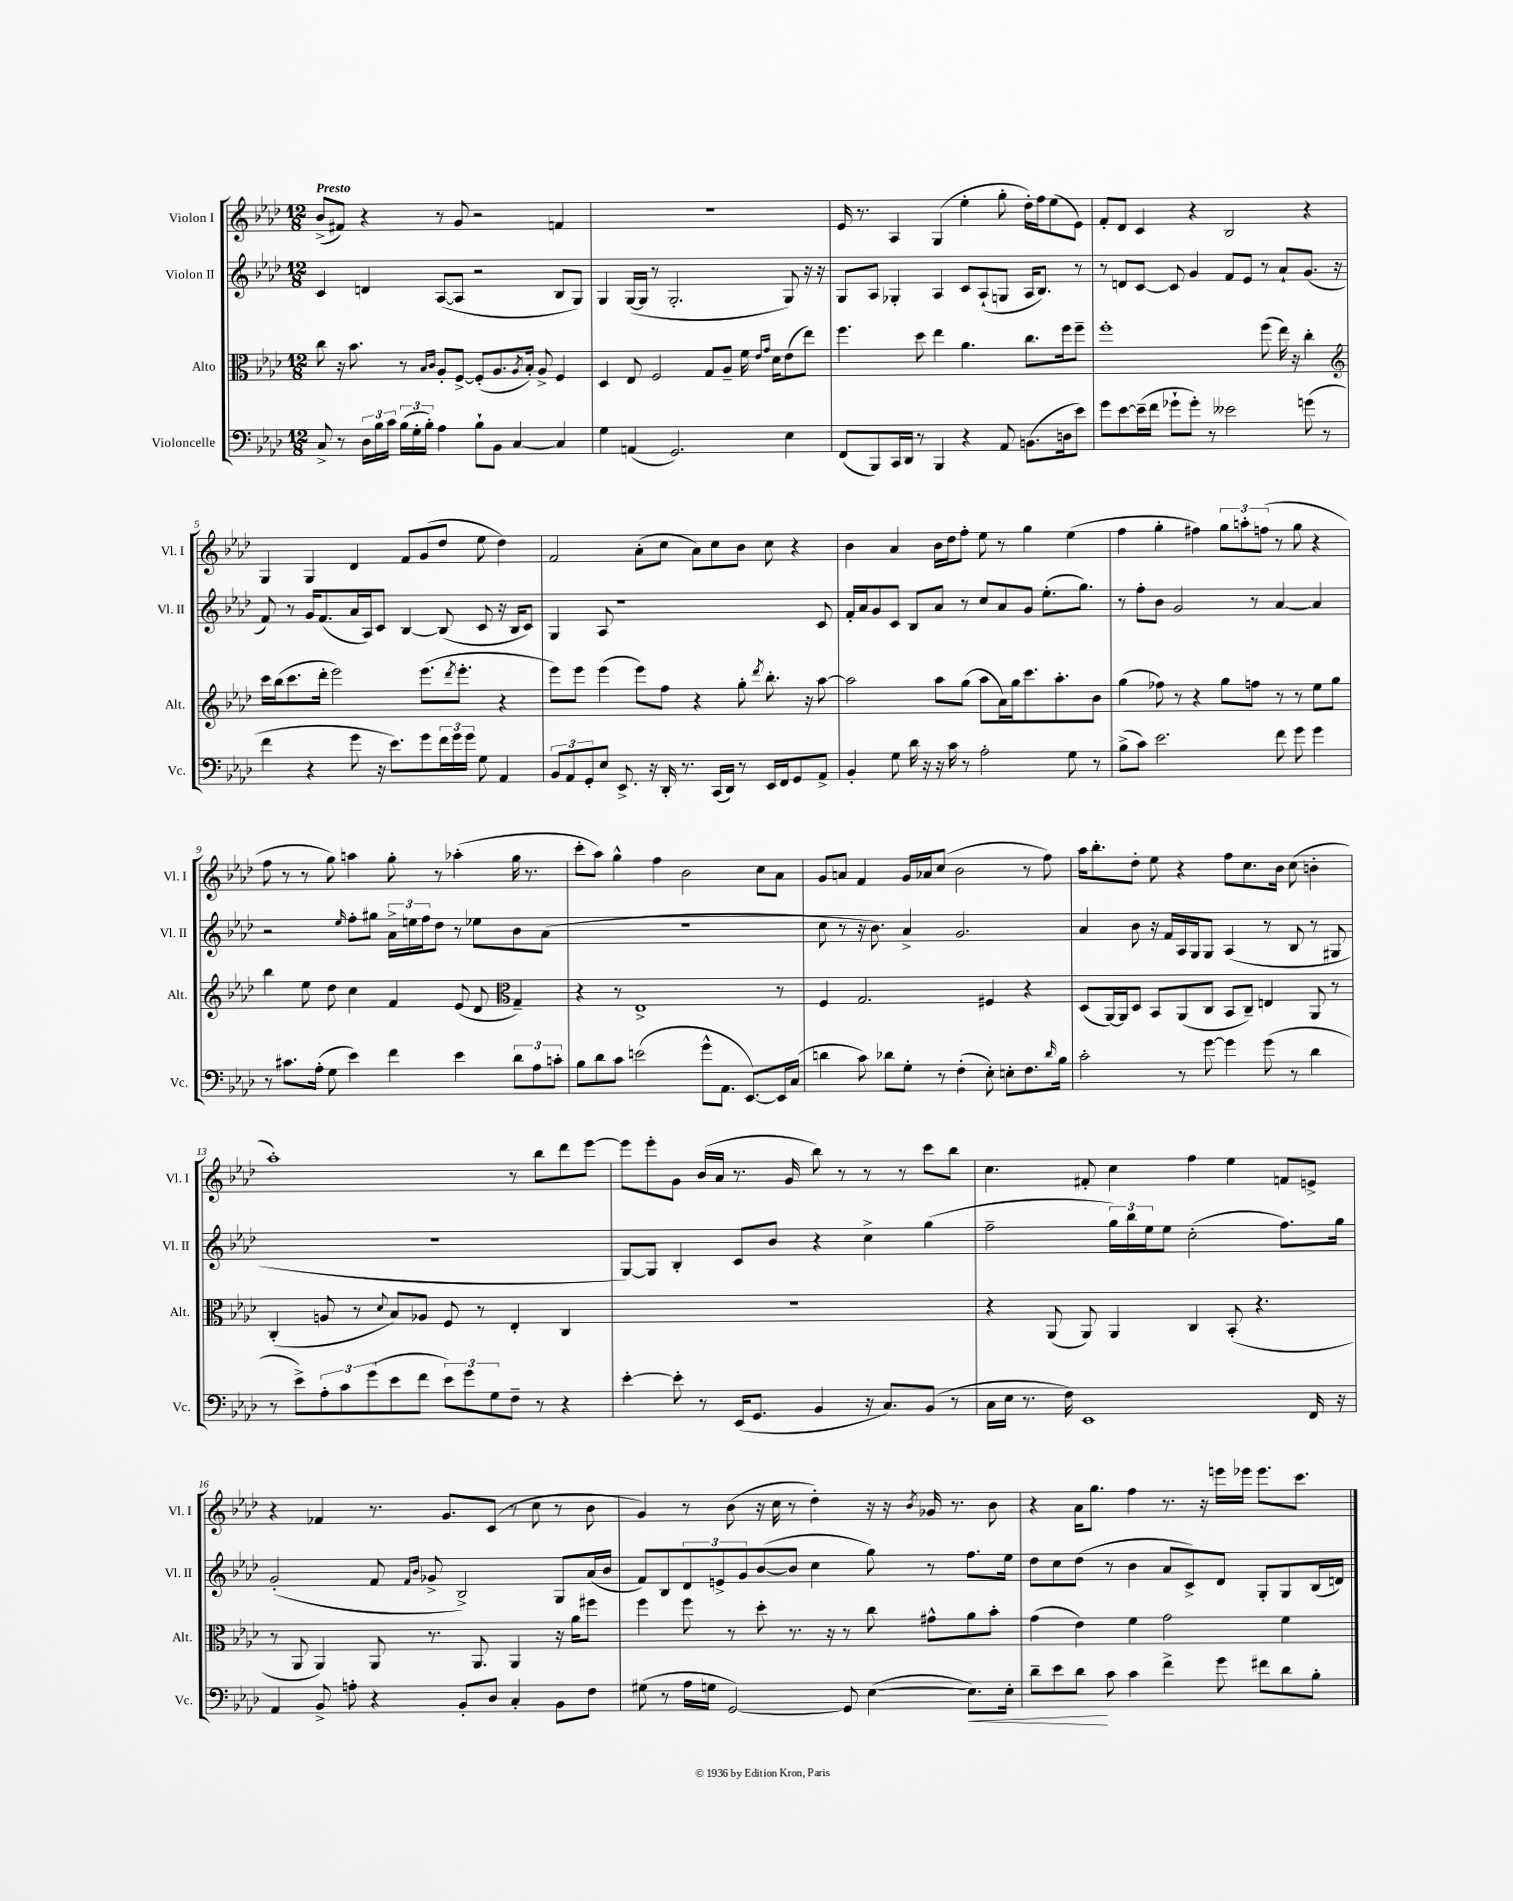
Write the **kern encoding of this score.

**kern	**dynam	**kern	**kern	**kern
*part4	*part4	*part3	*part2	*part1
*staff4	*staff4	*staff3	*staff2	*staff1
*I"Violoncelle	*	*I"Alto	*I"Violon II	*I"Violon I
*I'Vc.	*	*I'Alt.	*I'Vl. II	*I'Vl. I
*clefF4	*	*clefC3	*clefG2	*clefG2
*k[b-e-a-d-]	*	*k[b-e-a-d-]	*k[b-e-a-d-]	*k[b-e-a-d-]
*M12/8	*	*M12/8	*M12/8	*M12/8
=1	=1	=1	=1	=1
!	!	!	!	!LO:TX:a:B:t=Presto
8C^/	.	8cc\	4c/	(8b-^/L
8r	.	16r	.	8f#X/J)
.	.	8.b-\	.	.
24D-\LL	.	.	4dn/	4r
24B-\	.	.	.	.
24c\JJ	.	.	.	.
(24B-\LL	.	8r	.	.
24G'\	.	.	.	.
24B-'\JJ)	.	.	.	.
.	.	16qqB-/LL	.	.
.	.	16qqc/JJ	.	.
4A-\	.	8A-'/L	([8A-/L	8r
.	.	[8F^/J	8A-/J]	8g/
8B-`\L	.	(8F'/L]	2r	2r
8BB-\J	.	8.A-/	.	.
[4C/	.	.	.	.
.	.	8qA-/	.	.
.	.	16B-'/Jk)	.	.
.	.	8A-^/	.	.
4C/]	.	4F/	8B-/L	4fn/
.	.	.	8G/J)	.
=2	=2	=2	=2	=2
4G\	.	4D-/	4G/	1.r
(4AAn/	.	8E-/	([16G/LL	.
.	.	.	16G/JJ]	.
.	.	2F/	8r	.
2.GG/)	.	.	2.G'/	.
.	.	8G/L	.	.
.	.	8A-~/J	.	.
.	.	16f\	.	.
.	.	16qqe-/LL	.	.
.	.	16qqg/JJ	.	.
.	.	16d-\KL	.	.
4E-\	.	(8e-\	8G/)	.
.	.	8ee-\J)	16r	.
.	.	.	16r	.
=3	=3	=3	=3	=3
(8FF/L	.	4.ff\	8G/L	16e-/
.	.	.	.	8.r
8BBB-/)	.	.	8A-/J	.
16CC/L	.	.	4G-X'/	4A-/
16DD-/JJ	.	.	.	.
8r	.	8dd-\	.	.
4BBB-/	.	4ee-\	4A-/	(4G/
4r	.	4.a-\	8c/L	4ee-'\
.	.	.	(8A-`/	.
8AA-/	.	.	8Gn/J	8gg'\
(8.BBn\L	.	8.cc\L	16A-/KL	16dd-'\LL)
.	.	.	8.B-/J)	16ff\J
.	.	.	.	(8ee-\
16Dn\k	.	16ff\k	.	.
8e-\J)	.	8ff~\J	8r	8e-\J)
=4	=4	=4	=4	=4
8g\L	.	1ff'	8r	8f'/L
[8e-\	.	.	8dn/L	8d-/J
(16e-~\L]	.	.	[8c/J	4c/
16f\JJ	.	.	.	.
8g-X`\L	.	.	8c/]	.
8g-'\J)	.	.	4g/	4r
8r	.	.	.	.
2e--X\	.	.	8f/L	2B-/
.	.	.	8e-/J	.
.	.	(8ff\	8r	.
.	.	16ee-\)	8a-`/L	.
.	.	16r	.	.
(8gn\	.	4cc'\	(8.g/J	4r
8r	.	.	.	.
.	.	.	16r	.
!!LO:LB:g=z
=5	=5	=5	=5	=5
*	*	*clefG2	*	*
4f\	.	16ccc\LL	8f/)	4G/
.	.	(16bb-\J	.	.
.	.	8.ccc\	8r	.
4r	.	.	16g/KL	4G/
.	.	16ddd-'\Jk	(8.f/	.
.	.	2eee-\)	.	.
8g\	.	.	16a-/L	4d-/
.	.	.	16A-/J)	.
16r	.	.	8c/J	.
8.e-\L)	.	.	.	.
.	.	.	[4B-/	8f/L
8g\	.	(8.eee-\L	.	(8g/
24f\L	.	.	(8B-/]	8dd-/J
24g\	.	.	.	.
.	.	8qddd-/	.	.
.	.	8.eee-'\J	.	.
24g\JJ	.	.	.	.
8G\	.	.	8c/	8ee-\
4AA-/	.	4r	16r	4dd-\)
.	.	.	16B-/KL	.
.	.	.	8c/J)	.
=6	=6	=6	=6	=6
12BB-/L	.	8eee-\L)	4G/	2f/
12AA-/	.	.	.	.
.	.	8eee-\J	.	.
12GG'/	.	.	.	.
8E-/J	.	(4eee-\	8A-/	.
8.EE-^/	.	.	1r	.
.	.	8eee-\L)	.	(8a-'\L
16r	.	.	.	.
16DD-'/	.	8ff\J	.	8cc\J
8.r	.	.	.	.
.	.	4r	.	8a-\L)
(16CC/LL	.	.	.	8cc\
16DD-/JJ)	.	.	.	.
8r	.	8gg'\	.	8b-\J
.	.	8qddd-/	.	.
16EE-/LL	.	8.bb-'\	.	8cc\
16FF/J	.	.	.	.
8GG/	.	.	.	4r
.	.	16r	.	.
8AA-^/J	.	[8aa-\	8c/	.
=7	=7	=7	=7	=7
4BB-'/	.	2aa-\]	16f'/LL	4b-\
.	.	.	16a-/J	.
.	.	.	8g/	.
8G\	.	.	8c/J	4a-/
16d-\	.	.	8B-/L	.
16r	.	.	.	.
16r	.	8aa-\L	8a-/J	16b-\LL
16c\	.	.	.	16dd-\J
8r	.	(8gg\J	8r	8ff'\J
2A-'\	.	8aa-\L	8cc/L	8ee-\
.	.	16a-\L)	8a-/	8r
.	.	16gg\J	.	.
.	.	8.ccc\	8g/J	4gg\
.	.	.	(8.ee-'\L	.
.	.	8.aa-'\	.	.
8G\	.	.	.	(4ee-\
.	.	.	8.gg\J)	.
8r	.	8b-\J	.	.
=8	=8	=8	=8	=8
(8B-^\L	.	(4gg\	8r	4ff\
8c\J)	.	.	8ff'\L	.
2.e-\	.	8ff-X\)	8b-\J	4gg'\
.	.	8r	2g/	.
.	.	4r	.	4ff#X\)
.	.	8gg\L	.	12gg\L
.	.	.	.	12aan'\
.	.	8ffn\J	8r	.
.	.	.	.	(12ffn\J
8f\	.	8r	[4a-/	8r
8g\	.	8r	.	8gg\
4g\	.	8ee-\L	4a-/]	4r
.	.	8gg\J	.	.
!!LO:LB:g=z
=9	=9	=9	=9	=9
8r	.	4bb-\	2r	8ff\
8.c#X\L	.	.	.	8r
.	.	8ee-\	.	8r
(16A-'\Jk	.	.	.	.
8G\	.	8dd-\	.	8gg\)
.	.	.	16qqee-/	.
4e-\)	.	4cc\	8ff'\L	4aan\
.	.	.	8gg#X\J	.
4f\	.	4f/	24a-^\LL	8gg'\
.	.	.	24een\	.
.	.	.	24ff\J	.
.	.	.	8dd-\J	8r
4e-\	.	(8e-/	8r	(4aa-X'\
.	.	8d-/	8ee-X\L	.
*	*	*clefC3	*	*
12d-\L	.	4G~/)	8b-\	16gg\
.	.	.	.	8.r
12A-\	.	.	.	.
.	.	.	(8a-\J	.
12cn'\J	.	.	.	.
=10	=10	=10	=10	=10
8B-\L	.	4r	1.r	8ccc'\L
8d-\	.	.	.	8aa-\J)
8c\J	.	8r	.	4gg^^\
(2en\	.	1E-^	.	.
.	.	.	.	4ff\
.	.	.	.	2b-\
8g^^\L	.	.	.	.
8.AA-\J	.	.	.	.
[8.EE-/L)	.	.	.	.
.	.	.	.	8cc\L
16EE-/L]	.	8r	.	8a-\J
(16C/JJ	.	.	.	.
=11	=11	=11	=11	=11
4dn\	.	4F/	8cc\	8g/L
.	.	.	8r	8an/J
8c\)	.	2.G/	16r	4f/
.	.	.	8.b-\)	.
8d-X\L	.	.	.	.
8G'\J	.	.	4a-^/	16g/LL
.	.	.	.	16a-X/J
8r	.	.	.	(8cc/J
(4F'\	.	.	2.g/	2b-\
8E-'\)	.	4F#X/	.	.
8En'\L	.	.	.	.
8.F\	.	4r	.	8r
.	.	.	.	8ff\)
16qqd-/	.	.	.	.
16B-\Jk	.	.	.	.
=12	=12	=12	=12	=12
2c'\	.	(8D-/L	4a-/	16aa-\KL
.	.	.	.	8.bb-'\
.	.	[16AA-/L)	.	.
.	.	16AA-/J]	.	.
.	.	8D-/J	8b-\	8dd-'\J
.	.	8BB-/L	16r	8ee-\
.	.	.	16f/LL	.
8r	.	(8AA-/	16A-/	4r
.	.	.	16G/J	.
[8g\	.	8C/J	8G/J	.
4g\]	.	8BB-/L	(4A-/	8ff\L
.	.	8C~/J)	.	8.cc\
(8g\	.	4En/	8r	.
.	.	.	.	16b-\Jk
8r	.	.	8B-/	(8cc\
4d-\	.	8AA-/	8r	4bn'\
.	.	8r	8G#X/	.
!!LO:LB:g=z
=13	=13	=13	=13	=13
8r	.	(4C'/	1.r	1aa-')
8e-^\L)	.	.	.	.
12A-'\	.	8An/	.	.
12c\	.	.	.	.
.	.	8r	.	.
(12g\	.	.	.	.
.	.	8qqd-/	.	.
8e-\	.	8B-/L)	.	.
8f\J	.	8A-X/J	.	.
12e-\L)	.	8F/	.	.
12g\	.	.	.	.
.	.	8r	.	.
12G\	.	.	.	.
8F~\J	.	4E-'/	.	8r
8r	.	.	.	8bb-\L
4r	.	4C/	.	8ddd-\
.	.	.	.	[8eee-\J
=14	=14	=14	=14	=14
[4e-'\	.	1.r	[8G/L)	8eee-\L]
.	.	.	8G/J]	8eee-'\
8e-'\]	.	.	4B-'/	8g\J
8r	.	.	.	(16b-/LL
.	.	.	.	16a-/JJ
(16EE-/KL	.	.	8c/L	8.r
8.GG/J	.	.	.	.
.	.	.	8b-/J	.
.	.	.	.	16g/
4BB-/	.	.	4r	8bb-\)
.	.	.	.	8r
16r	.	.	4cc^\	8r
8.C/L)	.	.	.	.
.	.	.	.	8r
(8BB-/J	.	.	(4gg\	8ccc\L
8r	.	.	.	8bb-\J
=15	=15	=15	=15	=15
16C\LL	.	4r	2ff~\	4.cc\
16E-\JJ	.	.	.	.
8.r	.	.	.	.
.	.	(8AA-/	.	.
16F\)	.	.	.	.
1EE-	.	8AA-/)	.	8f#X'/
.	.	4AA-/	24gg\LL)	4cc\
.	.	.	24bb-\	.
.	.	.	24ee-\J	.
.	.	.	8ee-\J	.
.	.	4C/	(2cc'\	4ff\
.	.	(8BB-'/	.	4ee-\
.	.	4.r	.	.
.	.	.	8.ff\L)	8fn/L
16FF/	.	.	.	8en^/J
16r	.	.	16gg\Jk	.
!!LO:LB:g=z
=16	=16	=16	=16	=16
4AA-/	.	8r	(2g'/	4r
.	.	8AA-/	.	.
8BB-^/	.	4AA-/)	.	4f-X/
8An'\	.	.	.	.
4r	.	8AA-/	8f/	8.r
.	.	.	16qqf/LL	.
.	.	.	16qqb-/JJ	.
.	.	8.r	8g-X^/	.
.	.	.	.	8.g/L
8BB-'/L	.	.	2B-^/)	.
.	.	8.AA-/	.	.
8D-/J	.	.	.	(8c/J
4C'/	.	4AA-/	.	8r
.	.	.	.	8cc\
8BB-\L	.	16r	8G/L	8r
.	.	16a-\KL	.	.
8F\J	.	8ff#X\J	(16a-/L	8b-\
.	.	.	16b-/JJ	.
=17	=17	=17	=17	=17
(8G#X\	.	4ff\	8f/L)	4g/)
8r	.	.	8B-/	.
16A-\LL	.	8ff\	12d-/	8r
16Gn\JJ	.	.	.	.
.	.	.	12en^/	.
[2GG/)	.	8r	.	(8b-\
.	.	.	12g/	.
.	.	8dd-'\	([8b-/	16r
.	.	.	.	16cc\
.	.	8.r	8b-/J]	8r
.	.	.	4cc\	4dd-'\)
.	.	16r	.	.
8GG/]	.	8r	.	.
([4E-\	.	8cc\	8gg\)	16r
.	.	.	.	16r
.	.	.	.	8qb-/
.	.	8g#X^^\L	8r	16g-X/
.	.	.	.	8.r
!	!LO:HP:b	!	!	!
8.E-\L])	<	8a-\	8.ff\L	.
.	.	8b-'\J	.	8b-\
16E-'\Jk	.	.	16ee-\Jk	.
=18	=18	=18	=18	=18
8d-~\L	.	(4g\	8dd-\L	4r
8e-\	.	.	8cc\	.
8d-\J	.	4e-\)	(8dd-\J	16a-\KL
.	.	.	.	8.gg\J
8c\	[	.	8r	.
4c\	.	4f\	4b-\	4ff\
4f^\	.	2g\	8a-/L	8.r
.	.	.	8c^/)	.
.	.	.	.	16r
8g\	.	.	8d-/J	16eeen\LL
.	.	.	.	16eee-X\JJ
8f#X\L	.	.	8G'/L	8.eee-\L
8d-\	.	4f\	8G/	.
.	.	.	.	8.ccc\J
8B-'\J	.	.	(16B-/L	.
.	.	.	16dn/JJ)	.
==	==	==	==	==
*-	*-	*-	*-	*-
